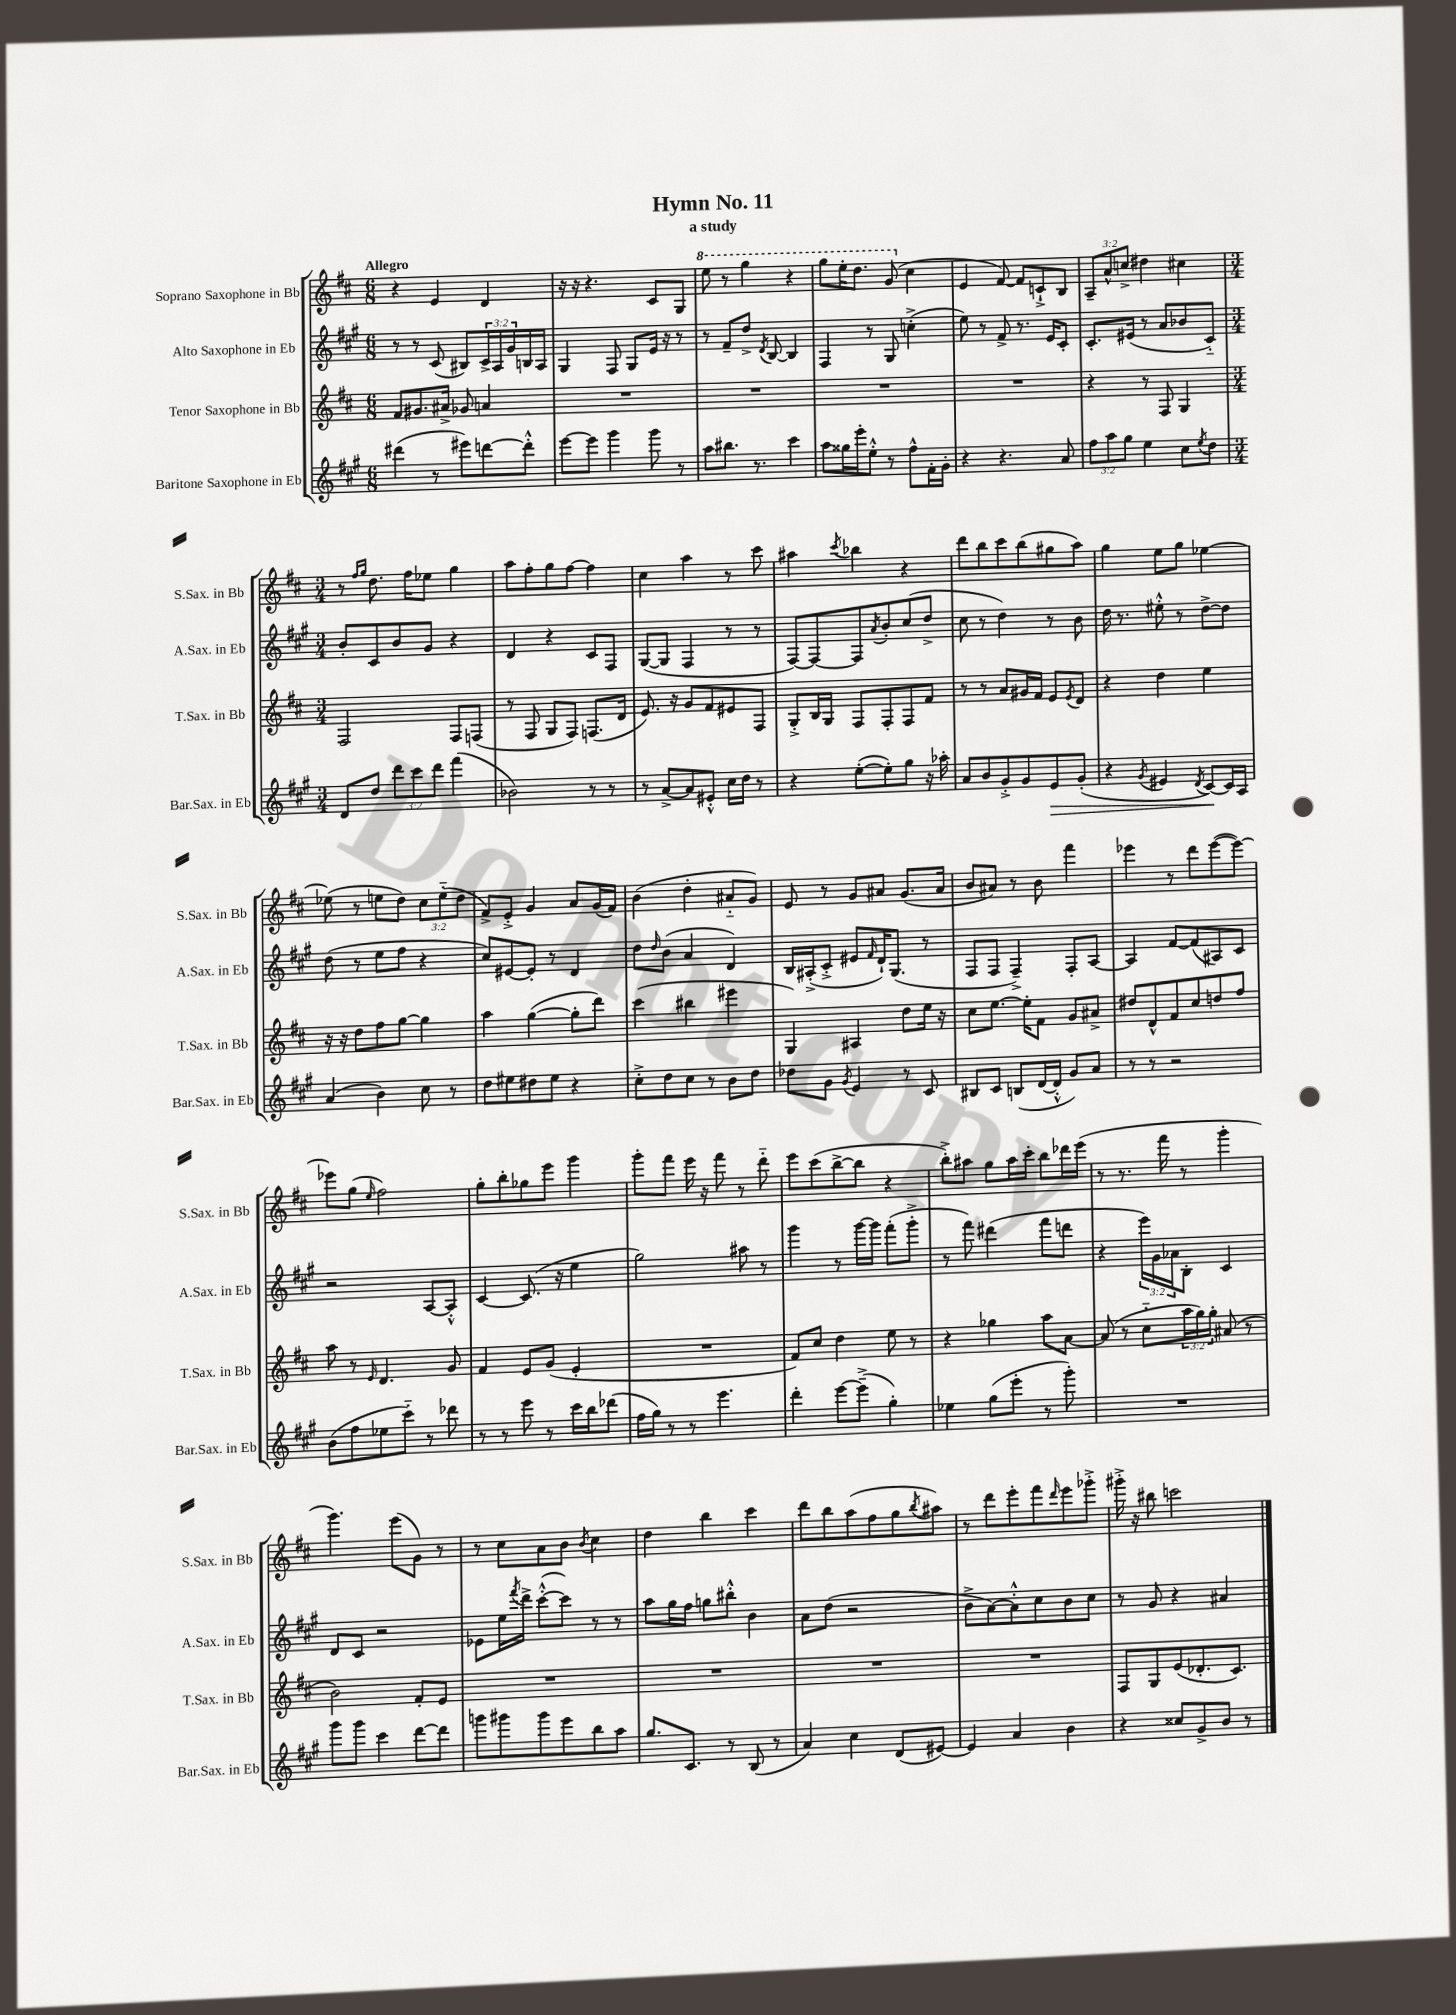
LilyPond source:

\header { title = "Hymn No. 11" subtitle = "a study" }
<<
\new StaffGroup <<
\new Staff = "s0" \with { instrumentName = "Soprano Saxophone in Bb" shortInstrumentName = "S.Sax. in Bb" } {
    \clef treble \key d \major \numericTimeSignature \time 6/8 \override Staff.TupletNumber.text = #tuplet-number::calc-fraction-text \tempo "Allegro"
    r4 e'4 d'4 |
    r16 r16 r4. cis'8 g8 |
    \ottava #1 e'''8 r8 g'''4 r4 |
    g'''8 e'''16-. d'''8. g''8( \ottava #0 cis''4 |
    e'4 fis'8~) fis'8 c'8-!-> b8 |
    \tuplet 3/2 { a8-- a'8-^ c''8-> } dis''4 cis''4 |
    \numericTimeSignature \time 3/4 r8 \grace { fis''16 g''16 } d''8. fis''16 ees''8 g''4 |
    a''8 fis''8-. g''8 fis''8~ fis''4 |
    cis''4 a''4 r8 cis'''8 |
    ais''4 \acciaccatura { cis'''8 } bes''4 r4 |
    d'''8 b''8 cis'''8 b''8( gis''8 a''8) |
    g''4 e''8 g''8 ees''4~ |
    ees''8( r8 e''8 d''8) \tuplet 3/2 { cis''8 e''8-_( d''8 } |
    fis'8->) e'8-.-> g'4 a'8 g'16( fis'16) |
    b'4( d''4-. ais'8-_ g'8) |
    e'8 r8 g'8 ais'8 g'8.( ais'16 |
    b'8 ais'8) r8 b'8 fis'''4 |
    ees'''4 r8 d'''8 ees'''8~( ees'''8~) |
    ees'''8 g''8( \grace { e''16 } fis''2) |
    g''8-. b''8-. ges''8 e'''8 g'''4 |
    g'''8-. fis'''8 e'''16 r16 fis'''8 r8 d'''8-_ |
    e'''8 cis'''8( b''8~-> b''8 r4 |
    b''8-.->) ais''8 g''8 ais''16 cis'''16-. b''8 des'''16 e'''16( |
    r8 r8. fis'''16 r8 g'''4-. |
    g'''4.) e'''8( g'8) r8 |
    r8 cis''8 a'8 b'8 \acciaccatura { b'8 } cis''4 |
    d''4 b''4 cis'''4 |
    d'''8 b''8 a''8( fis''8 g''8 \acciaccatura { b''8 } ais''8) |
    r8 d'''8 e'''8-. fis'''8 \grace { d'''16 } e'''8 ges'''8-.-> |
    gis'''16-.-> r16 bis''8 c'''2 \bar "|." |
}
\new Staff = "s1" \with { instrumentName = "Alto Saxophone in Eb" shortInstrumentName = "A.Sax. in Eb" } {
    \clef treble \key a \major \numericTimeSignature \time 6/8 \override Staff.TupletNumber.text = #tuplet-number::calc-fraction-text
    r8 r8 cis'8( bis8) \tuplet 3/2 { cis'16-> a16 gis'16 } b16 a16 |
    gis4 fis8 gis8 e'16 r16 r8 |
    r8 fis'8-- d''8-> \acciaccatura { d'8 } b8~ b4 |
    fis4 r8 gis8 c''4-.->( |
    e''8) r8 fis'8-> r8. e'16 cis'8-. |
    cis'8.-. eis'16( r8 a'8 bes'8 cis'8-_) |
    \numericTimeSignature \time 3/4 b'8-. cis'8 b'8 gis'8 r4 |
    d'4 r4 cis'8 fis8 |
    gis8~( gis8 fis4 r8 r8 |
    fis8~) fis8~ fis8 \acciaccatura { a'8 } b'8-. cis''8( d''8-> |
    cis''8 r8 d''4) r8 b'8 |
    d''16 r8. eis''8-.-^ r8 d''8~-> d''8 |
    d''8( r8 e''8 fis''8 r4 |
    cis''8) eis'8~ eis'8-. r8 d'4 |
    d''8 \grace { d''16 } b'8( a'4 d'4) |
    b16 ais16-.->( cis'8-.-> eis'8 \grace { fis'16 } d'16-!) gis8.( r8 |
    fis8 fis8 fis4--->) fis8-. a8~ |
    a4 fis'8~ fis'8( ais8) cis'8 |
    r2 a8~ a8-.-^ |
    cis'4~ cis'8.( r16 e''4 |
    gis''2) ais''8 r8 |
    gis'''4 r8 gis'''16~ gis'''16 fis'''8-.( gis'''8-.-> |
    r8 fis'''8) dis'''4( fis'''8 d'''8 |
    r4 \tuplet 3/2 { e'''16) gis'16 aes'16 } b8-. cis'4 |
    d'8 cis'8 r2 |
    ees'8 e''16 \acciaccatura { fis'''8 } d'''16-> cis'''8~-.-^( cis'''8) r8 r8 |
    a''8 gis''16 fis''16 g''8 bis''8-.-^ b'4 |
    a'8 d''8( r2 |
    b'8-> a'8~) a'8-.-^ cis''8 b'8 cis''8 |
    r8 gis'8 r4 ais'4 \bar "|." |
}
\new Staff = "s2" \with { instrumentName = "Tenor Saxophone in Bb" shortInstrumentName = "T.Sax. in Bb" } {
    \clef treble \key d \major \numericTimeSignature \time 6/8 \override Staff.TupletNumber.text = #tuplet-number::calc-fraction-text
    fis'8 gis'8. ais'16-> ges'8 a'4 |
    R2. |
    R2. |
    R2. |
    R2. |
    r4 r8 fis8 g4 |
    \numericTimeSignature \time 3/4 fis2 fis8 f8( |
    r8 fis8 g8 fis8) f8.( d'16 |
    e'8.) r16 g'8 fis'8 eis'8 fis8 |
    g8-.-> b16 g16 fis8 fis8-. fis8 fis'8 |
    r8 r8 a'8 gis'16 fis'16 e'8 \acciaccatura { e'8 } d'8 |
    r4 d''4 e''4 |
    r16 r16 d''8 fis''8 g''8~ g''4 |
    a''4 g''4~( g''8-. d'''8) |
    cis'''4( bis''4 eis'''4 |
    g4) ais4 d''8 e''16 r16 |
    cis''8 e''8.~ e''16-. fis'8 g'8 ais'8-> |
    dis''8 d'8-^ fis'8 cis''8 d''8 fis''8 |
    a''8 r8 \grace { e'16 } d'4. g'8 |
    fis'4 e'8 g'8( e'4-. |
    R2. |
    fis'8) cis''8 d''4 e''8 r8 |
    r4 ges''4 a''8 a'8~ |
    a'8( r8 cis''8-_ \tuplet 3/2 { a''16 g''16) g''16-. } ais'8( r8 |
    b'2) fis'8-. e'8 |
    R2. |
    R2. |
    R2. |
    R2. |
    fis8 g8 e'8( des'8.-. cis'8.) \bar "|." |
}
\new Staff = "s3" \with { instrumentName = "Baritone Saxophone in Eb" shortInstrumentName = "Bar.Sax. in Eb" } {
    \clef treble \key a \major \numericTimeSignature \time 6/8 \override Staff.TupletNumber.text = #tuplet-number::calc-fraction-text
    dis'''4( r8 eis'''8) d'''8~ d'''8-.-^ |
    e'''8~ e'''8 gis'''4 gis'''8 r8 |
    a''8 bis''8. r8. cis'''4 |
    a''8 gisis''16 e'''16-. e''8-.-^ r8 fis''8-^ fis'16-. gis'16-. |
    r4 r4. a'8 |
    \tuplet 3/2 { fis''8 a''8 gis''8 } e''4 cis''8 \acciaccatura { e''8 } d''8 |
    \numericTimeSignature \time 3/4 d'8 d''8 \tuplet 3/2 { d'''8 cis'''8 d'''8 } fis'''4( |
    bes'2) r8 r8 |
    r8 a'8~-> a'8 eis'8-.-^ cis''16 d''16 r8 |
    r4 e''8~-.( e''8-.) gis''8 r16 aes''16-. |
    a'8 b'8 gis'8-.-> gis'8 e'8\> gis'8-.( |
    r4 \acciaccatura { gis'8 } eis'4 \acciaccatura { d'8 } cis'8~\!) cis'16 a16 |
    a'4( b'4) cis''8 r8 |
    d''8 eis''8 dis''8 eis''8 r4 |
    cis''8-.-> d''8 cis''8 r8 b'8 d''8 |
    des''8 gis'8 \acciaccatura { gis'8 } e'4 r8 cis'8 |
    bis8 cis'8 b8( d'16~ d'16-.-^ gis'8) a'8 |
    r8 r8 r2 |
    b'8( fis''8 ees''8 cis'''8-_) r8 des'''8 |
    r8 r8 e'''8 r8 cis'''16 b''16 des'''8( |
    fis''16 gis''16) r8 r8 e'''4. |
    d'''4-. e'''8~ e'''8--->( gis''4-.) |
    ees''4 gis''8( e'''8-. r8 gis'''8-.) |
    R2. |
    gis'''8 gis'''8 cis'''4 d'''8~ d'''8 |
    g'''8 gis'''8 gis'''8 e'''8 b''8 a''8 |
    gis''8. cis'8. r8 b8( r8 |
    a'4) cis''4 d'8( eis'8~) |
    eis'4 a'4 b'4 |
    r4 cisis''8 gis'8-> b'8 r8 \bar "|." |
}
>>
>>
\layout { \context { \Score \remove "Bar_number_engraver" } }
